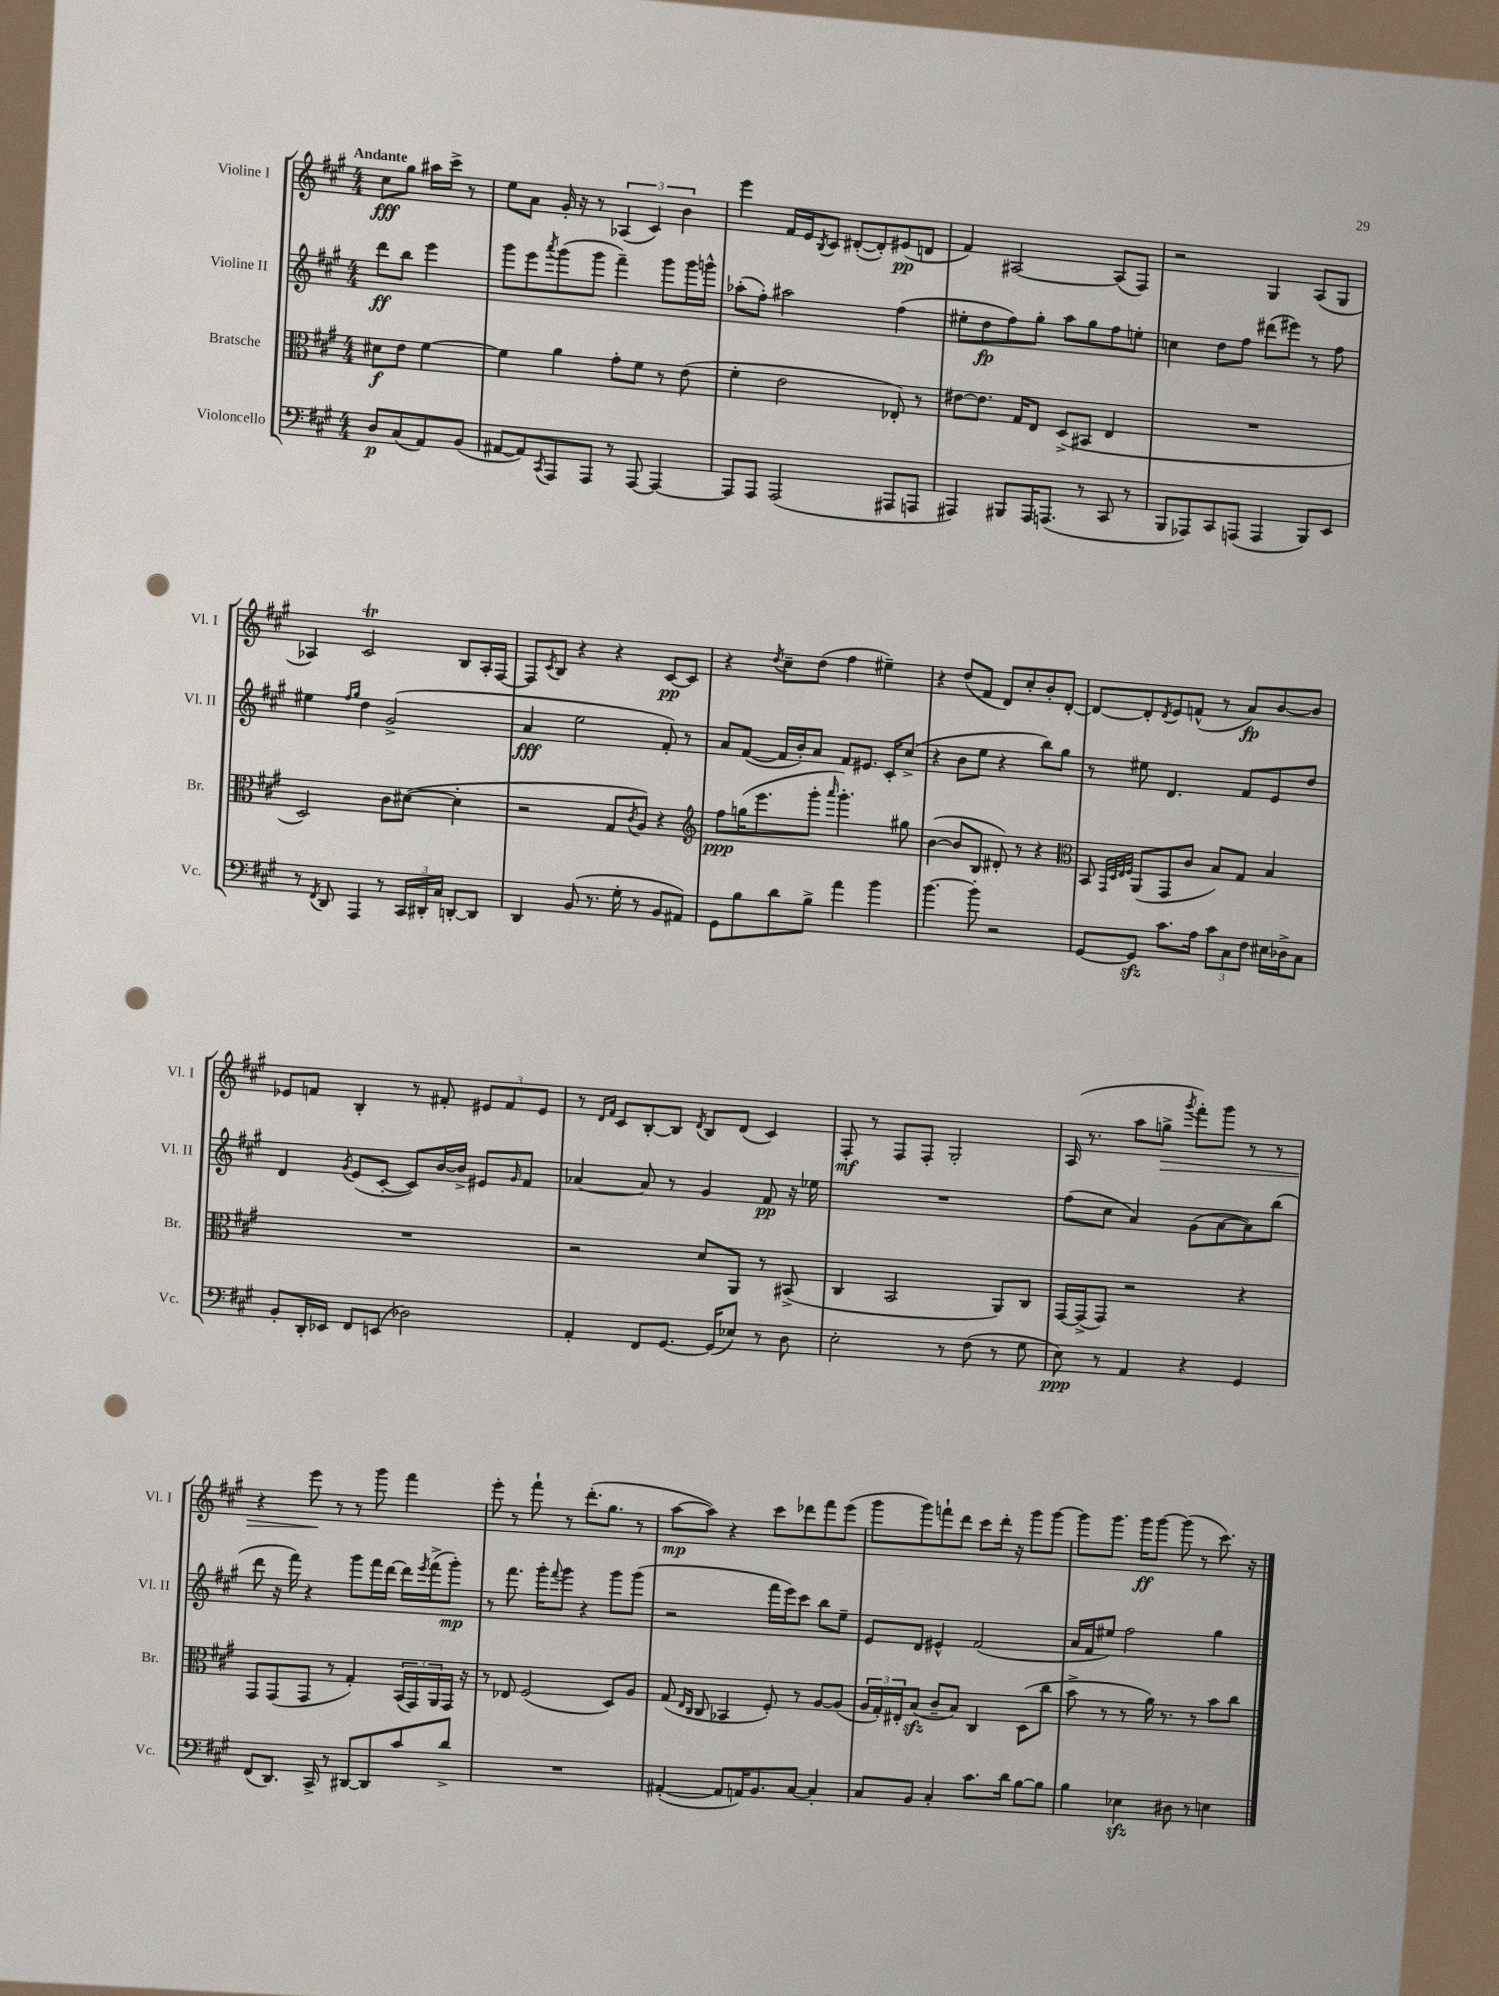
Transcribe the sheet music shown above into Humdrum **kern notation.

**kern	**kern	**kern	**kern
*staff4	*staff3	*staff2	*staff1
*clefF4	*clefC3	*clefG2	*clefG2
*k[f#c#g#]	*k[f#c#g#]	*k[f#c#g#]	*k[f#c#g#]
*M4/4	*M4/4	*M4/4	*M4/4
8D	8d#	8ddd	8cc#
(8C#	8e	8bb	8gg#
8AA)	[4f#	4eee	16aa#
.	.	.	16ccc#^
(8BB	.	.	8r
=	=	=	=
[8AA#	4f#]	8ggg#	8ee
8AA#])	.	8eee	8a
8qCC#	.	8qaaa	.
8AAA	4a	(8ggg#	16g#'
.	.	.	16r
8AAA	.	8ggg#	8r
8r	8g#'	4fff#~)	(6A-
[8AAA	8f#	.	.
.	.	.	6c#)
4AAA_	8r	8ggg#	.
.	.	.	6b
.	(8e	16ggg#	.
.	.	16ggg^^	.
=	=	=	=
8AAA]	4f#'	(8aa-'	4eee
8AAA	.	8ff#')	.
(2AAA	2e	2aa#	16f#
.	.	.	16e
.	.	.	8qB
.	.	.	8c#
.	.	.	([8d#'
.	.	.	8d#'])
8AAA#	8E-')	(4ff#	(8e#
8AAA	8r	.	8d
=	=	=	=
4AAA#)	[8e#	8ee#'	4f#)
.	8.e#]	8dd	.
8BBB#	.	8ff#)	[2A#
.	16G#	.	.
16AAA#	8E	8gg#'	.
(8.AAA	.	.	.
.	(8D^	8aa	.
8r	8BB#	8gg#	.
8CC#	4E	8ff#	(8A#]
8r	.	8ee'	8F#)
=	=	=	=
8BBB	1r	4cc	2r
8AAA-)	.	.	.
8CC#	.	8dd	.
(8AAA	.	8ff#	.
4AAA	.	(8ddd#	4G#
.	.	8eee#)	.
8BBB)	.	8r	(8A
8EE	.	8ff#	8G#
=	=	=	=
8r	2D)	4ee#	4A-)
8qFF#	.	.	.
8DD	.	.	.
.	.	16qqff#	.
.	.	16qqgg#	.
4AAA	.	4dd	2c#
8r	8c#	(2g#^	.
24CC#	([8d#	.	.
24DD#'	.	.	.
24C#	.	.	.
[8DD'	4d#']	.	8B
8DD]	.	.	16A-'
.	.	.	[16F#
=	=	=	=
4DD	2r	4a	8F#]
.	.	.	8qc#
.	.	.	8B
(8BB	.	2ee	4r
8.r	.	.	.
.	8G#	.	4r
16G#'	.	.	.
.	8qc#	.	.
8r	8A)	.	.
8BB	4r	8f#')	[8c#
8AA#)	.	8r	8c#]
=	=	=	=
*	*clefG2	*	*
8GG#	8ff#	8a	4r
8B	(16gg	([8f#	.
.	8.eee	.	.
.	.	.	8qdd
8d	.	16f#]	8cc#~
.	.	16b')	.
8B^	8ggg#'	8a	(8dd
.	16qqaaa	.	.
4a	4.ggg#')	8f#	4ff#
.	.	8.e#	.
4b	.	.	4ee#~)
.	.	16c#'	.
.	8gg#	(8cc#^	.
=	=	=	=
[4.b	([4b	4r	4r
.	8b]	8b	(8dd
8b']	8B	8ee	8f#
2r	8d#')	4r	8d)
.	8r	.	8cc#'
.	4r	8bb)	8b'
.	.	8gg#	[8d'
=	=	=	=
*	*clefC3	*	*
[8GG#	8BB	8r	8d_
.	32qqGG#	.	.
.	32qqD	.	.
.	32qqE	.	.
.	32qqF#	.	.
8GG#]	(8AA	8ee#	8d']
.	.	.	8qd
8.c#	8GG#	4.d	8e
.	8c#	.	(8f^^
16A	.	.	.
12c#	8B)	.	8r
12C#	.	.	.
.	8G#	8f#	8a)
12F#	.	.	.
16E#	4B	8e	[8b
16D-^	.	.	.
8C#	.	8dd	8b]
=	=	=	=
8BB'	1r	4d	8e-
16DD'	.	.	8f
16EE-	.	.	.
.	.	8qg#	.
8FF#	.	(8e	4B'
(8EE	.	[8c#'	.
2D-)	.	8c#])	8r
.	.	[16b	8f#'
.	.	16b^]	.
.	.	8e#	12e#
.	.	.	12f#
.	.	16qqg#	.
.	.	8f#	.
.	.	.	12e#
=	=	=	=
4AA'	2r	[4a-	8r
.	.	.	16qqd
.	.	.	16qqf#
.	.	.	8c#
8FF#	.	8a-]	[8B'
[8.GG#	.	8r	8B]
.	.	.	8qd
.	8d	4g#	8B
(16GG#]	.	.	.
8E-)	8AA	.	(8d
8r	8r	8f#	4c#)
8D	(8BB#^	16r	.
.	.	16ee-	.
=	=	=	=
2E'	4C#	1r	8F#'
.	.	.	8r
.	2BB	.	8F#
.	.	.	8F#'
8r	.	.	2G#'
(8F#	.	.	.
8r	8AA)	.	.
8G#	8C#	.	.
=	=	=	=
8E)	[16GG#	(8ff#	(16A
.	(16GG#^]	.	8.r
8r	8GG#)	8cc#	.
4AA	2r	4a)	8aa
.	.	.	8gg^
.	.	.	8qggg#
4r	.	(8g#	8fff#')
.	.	[8a	8ggg#
4GG#	4r	8a])	8r
.	.	(8bb	8r
=	=	=	=
(8FF#	8GG#	8ddd	4r
8.DD)	(8GG#	16r	.
.	.	16fff#)	.
.	8GG#	4r	8eee
16CC#^	.	.	.
8r	8r	.	8r
[8DD#	4G#')	8ggg#	8r
8DD#]	.	16fff#	8ggg#
.	.	[16ddd	.
8c#	(24BB	16ddd]	4fff#
.	24GG#)	.	.
.	.	8qeee	.
.	.	(16fff#^	.
.	24AA	.	.
8d^	16GG#	8ggg#')	.
.	16r	.	.
=	=	=	=
1r	8r	8r	8eee'
.	8E-	8.fff#	8r
.	(2F#	.	8fff#`
.	.	16ggg#'	.
.	.	8qqfff#	.
.	.	8ggg#	8r
.	.	4r	(8.ddd'
.	.	.	8.gg#
.	8D)	8ggg#	.
.	8A	(8ggg#	8r
=	=	=	=
([4AA#'	(8G#	2r	[8aa
.	16qqE	.	.
.	16qqC#	.	.
.	8C#	.	8aa])
8AA#]	4BB-	.	4r
16AA)	.	.	.
8.BB	.	.	.
.	8F#')	16fff#	8ccc#
.	.	16eee)	.
[8C#	8r	8ccc#	8ddd-
4C#']	[8A	8bb	8fff#
.	(8A]	8ee~	(8eee
=	=	=	=
8C#	24A	8e	8ggg#
.	24G#')	.	.
.	24E#'	.	.
8BB	(8B	8d	8ggg#)
4C#'	8c#~	4e#^^	8fff`
.	8B)	.	8ddd
8.c#	4C#	(2f#	8ccc#
.	.	.	16ddd'
16d	.	.	16r
[8B	(8D	.	8ggg#
8B]	8cc#	.	[8ggg#
=	=	=	=
4B	8b^	16a	8ggg#]
.	.	16f#	.
.	8r	8ee#)	8.ggg#
4E-	8r	2ff#	.
.	.	.	16ggg#
.	16a)	.	[8ggg#
.	8.r	.	.
8D#	.	.	(8ggg#]
8r	8r	.	8r
4E	8b	4gg#	8.ccc#)
.	8cc#	.	.
.	.	.	16r
==	==	==	==
*-	*-	*-	*-
